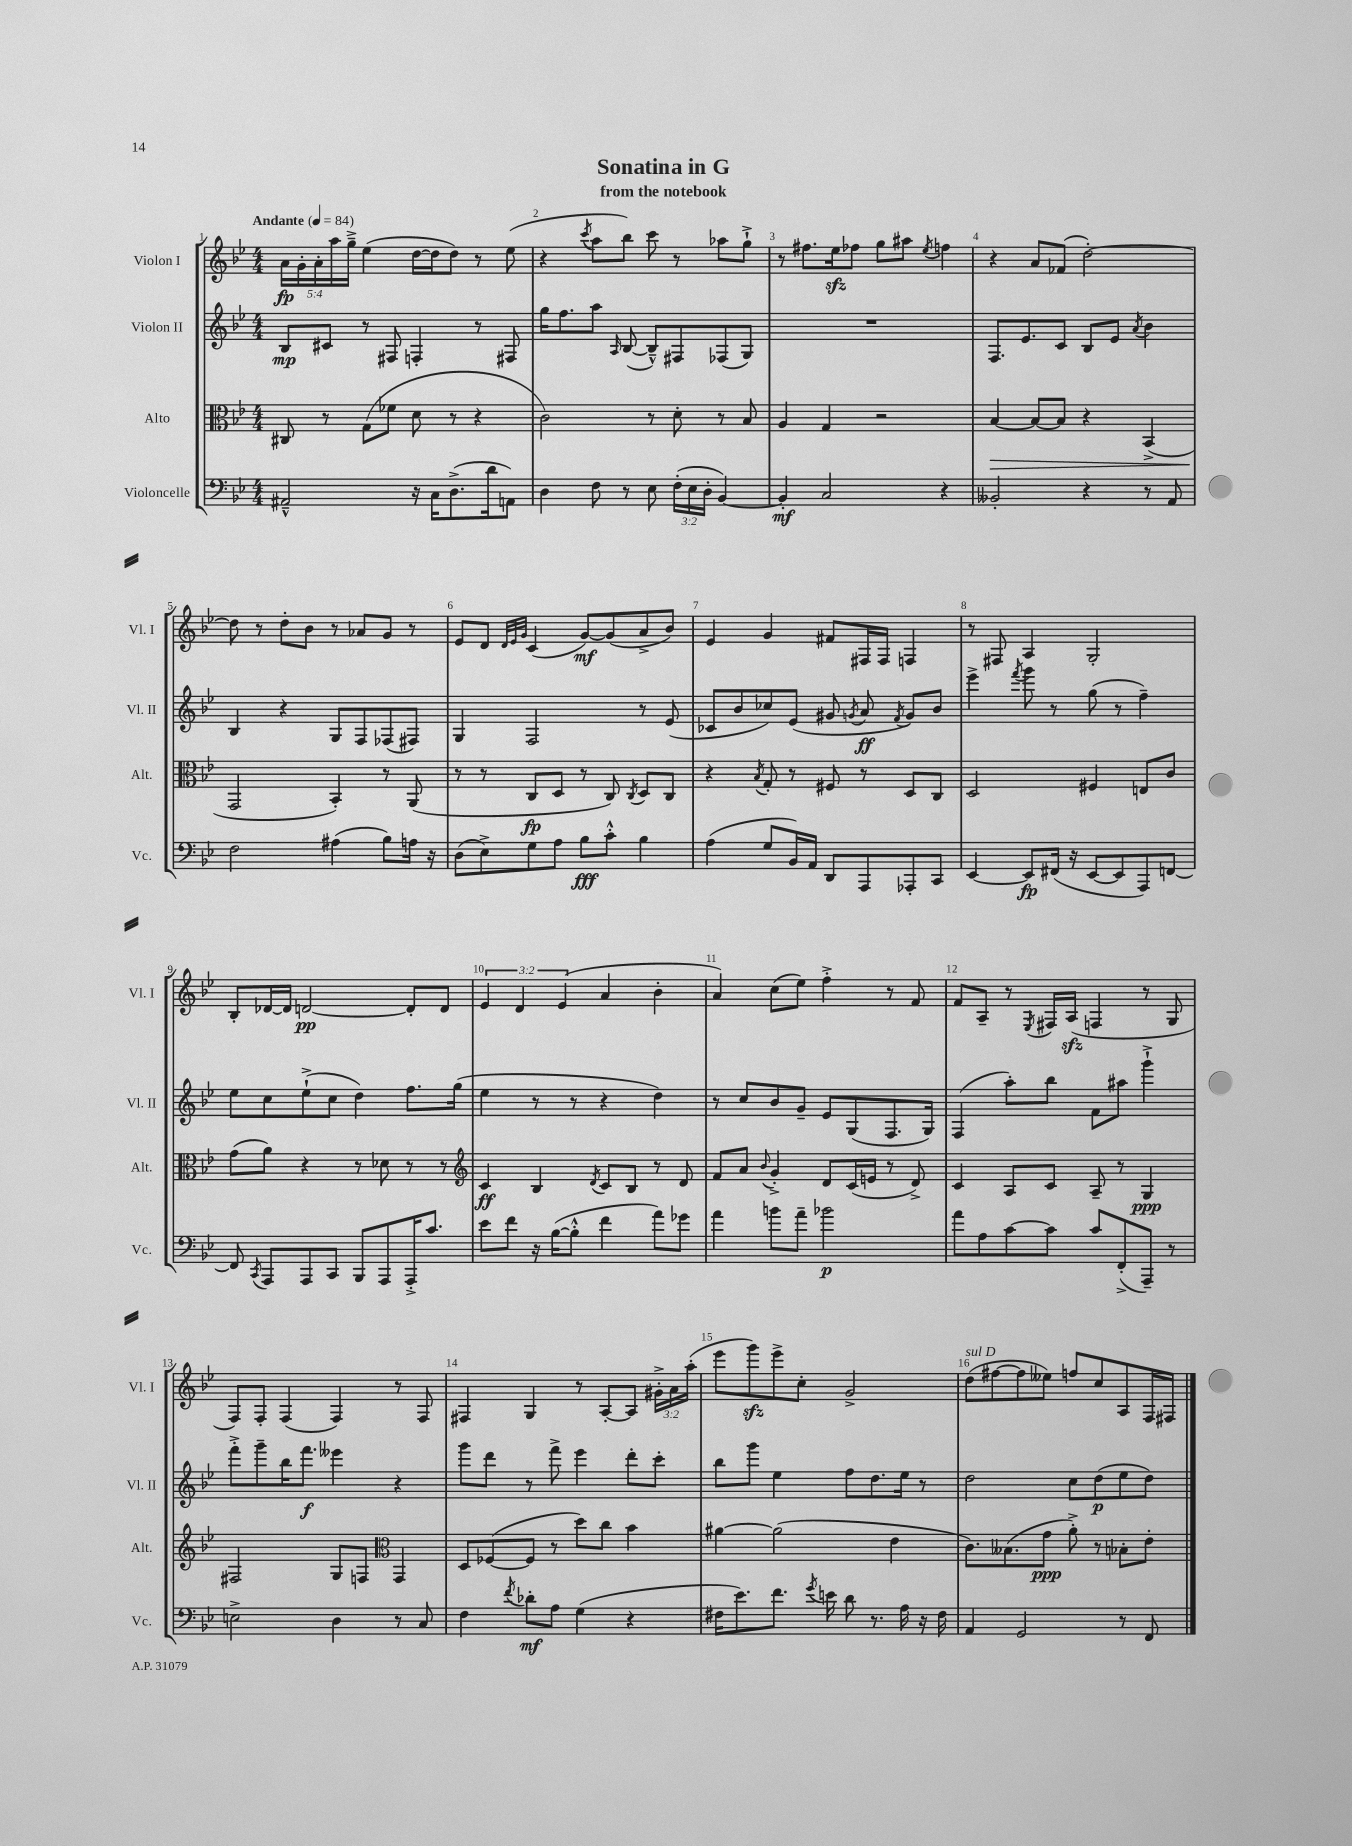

**kern	**dynam	**kern	**dynam	**kern	**dynam	**kern	**dynam
*part4	*part4	*part3	*part3	*part2	*part2	*part1	*part1
*staff4	*staff4	*staff3	*staff3	*staff2	*staff2	*staff1	*staff1
*I"Violoncelle	*	*I"Alto	*	*I"Violon II	*	*I"Violon I	*
*I'Vc.	*	*I'Alt.	*	*I'Vl. II	*	*I'Vl. I	*
*clefF4	*	*clefC3	*	*clefG2	*	*clefG2	*
*k[b-e-]	*	*k[b-e-]	*	*k[b-e-]	*	*k[b-e-]	*
*M4/4	*	*M4/4	*	*M4/4	*	*M4/4	*
*MM84	*	*MM84	*	*MM84	*	*MM84	*
=1	=1	=1	=1	=1	=1	=1	=1
!	!	!	!	!	!	!LO:TX:a:B:t=Andante	!
2AA#X~^^/	.	8C#X/	.	8B-/L	mp	20a\LL	fp
.	.	.	.	.	.	20g'\	.
.	.	.	.	.	.	20a'\	.
.	.	8r	.	8c#X/J	.	.	.
.	.	.	.	.	.	20aa\	.
.	.	.	.	.	.	20gg~^\JJ	.
.	.	(8G\L	.	8r	.	(4ee-\	.
.	.	8f-X\J	.	8F#X/	.	.	.
16r	.	8d\	.	4Fn'/	.	[16dd\LL	.
16C\KL	.	.	.	.	.	16dd\J]	.
(8.D^\	.	8r	.	.	.	8dd\J)	.
.	.	4r	.	8r	.	8r	.
16d\k	.	.	.	.	.	.	.
8AAn\J)	.	.	.	8F#X/	.	(8ee-\	.
=2	=2	=2	=2	=2	=2	=2	=2
4D\	.	2c\)	.	16gg\KL	.	4r	.
.	.	.	.	8.ff\	.	.	.
.	.	.	.	.	.	8qccc/	.
8F\	.	.	.	8aa\J	.	8aa\L	.
.	.	.	.	16qqA/	.	.	.
8r	.	.	.	([8B-/	.	8bb-\J)	.
8E-\	.	8r	.	8B-~^^/L])	.	8ccc\	.
(24F'\LL	.	8d'\	.	8F#X/	.	8r	.
24E-\	.	.	.	.	.	.	.
24D'\JJ	.	.	.	.	.	.	.
[4BB-/)	.	8r	.	(8F-X/	.	8aa-X\L	.
.	.	8B-/	.	8G/J)	.	8gg`^\J	.
=3	=3	=3	=3	=3	=3	=3	=3
4BB-'/]	mf	4A/	.	1r	.	8r	.
.	.	.	.	.	.	8.ff#X\L	.
2C/	.	4G/	.	.	.	.	.
.	.	.	.	.	.	16ee-zz\k	.
.	.	.	.	.	.	8ff-X\J	.
.	.	2r	.	.	.	8gg\L	.
.	.	.	.	.	.	8aa#X\J	.
.	.	.	.	.	.	8qee-/	.
4r	.	.	.	.	.	4ffn\	.
=4	=4	=4	=4	=4	=4	=4	=4
!	!	!	!LO:HP:b	!	!	!	!
2BB--X'/	.	[4B-/	>	8.F/L	.	4r	.
.	.	.	.	8.e-/	.	.	.
.	.	8B-/L_	.	.	.	8a/L	.
.	.	8B-/J]	.	8c/J	.	(8f-X/J	.
4r	.	4r	.	8B-/L	.	[2dd'\)	.
.	.	.	.	8e-/J	.	.	.
.	.	.	.	8qa/	.	.	.
8r	.	(4BB-^/	.	4b-\	.	.	.
8AA/	.	.	.	.	.	.	.
!!LO:LB:g=z
=5	=5	=5	=5	=5	=5	=5	=5
2F\	.	2GG/	.	4B-/	.	8dd\]	.
.	.	.	.	.	.	8r	.
.	.	.	.	4r	.	8dd'\L	.
.	.	.	.	.	.	8b-\J	.
(4A#X\	.	4BB-'/)	]	8G/L	.	8r	.
.	.	.	.	8F/	.	8a-X/L	.
8B-\L)	.	8r	.	(8F-X/	.	8g/J	.
16An\Jk	.	(8AA/	.	8F#X/J)	.	8r	.
16r	.	.	.	.	.	.	.
=6	=6	=6	=6	=6	=6	=6	=6
(8D\L	.	8r	.	4G/	.	8e-/L	.
8E-^\)	.	8r	.	.	.	8d/J	.
.	.	.	.	.	.	32qqd/LLL	.
.	.	.	.	.	.	32qqe-/	.
.	.	.	.	.	.	32qqg/JJJ	.
8G\	.	8C/L	fp	2F/	.	(4c/	.
8A\J	.	8D/J	.	.	.	.	.
8B-\L	fff	8r	.	.	.	[8g/L)	mf
8c'^^\J	.	8C/)	.	.	.	(8g/]	.
.	.	8qC/	.	.	.	.	.
4B-\	.	8D/L	.	8r	.	8a^/	.
.	.	8C/J	.	(8e-/	.	8b-/J)	.
=7	=7	=7	=7	=7	=7	=7	=7
(4A\	.	4r	.	8c-X/L	.	4e-/	.
.	.	.	.	8b-/	.	.	.
.	.	8qB-/	.	.	.	.	.
8G/L	.	8G'/	.	8cc-X/)	.	4g/	.
16BB-/L)	.	8r	.	(8e-/J	.	.	.
16AA/JJ	.	.	.	.	.	.	.
8DD/L	.	8F#X/	.	8g#X/	.	8f#X/L	.
.	.	.	.	8qgn/	.	.	.
8AAA/	.	8r	.	8a/	ff	16F#X/L	.
.	.	.	.	.	.	16F#/JJ	.
.	.	.	.	8qf/	.	.	.
8AAA-X'/	.	8D/L	.	8g/L)	.	4Fn/	.
8CC/J	.	8C/J	.	8b-/J	.	.	.
=8	=8	=8	=8	=8	=8	=8	=8
[4EE-/	.	2D/	.	4eee-^\	.	8r	.
.	.	.	.	.	.	8F#X/	.
.	.	.	.	8qfff/	.	.	.
8EE-/L]	fp	.	.	8ggg\	.	4A/	.
(16FF#X/Jk	.	.	.	8r	.	.	.
16r	.	.	.	.	.	.	.
[8EE-/L	.	4F#X/	.	(8gg\	.	2G'/	.
8EE-/]	.	.	.	8r	.	.	.
8AAA/)	.	8En/L	.	4ff~\)	.	.	.
[8FFn/J	.	8c/J	.	.	.	.	.
!!LO:LB:g=z
=9	=9	=9	=9	=9	=9	=9	=9
8FF/]	.	(8g\L	.	8ee-\L	.	8B-'/L	.
8qCC/	.	.	.	.	.	.	.
8AAA/L	.	8a\J)	.	8cc\	.	[16d-X/L	.
.	.	.	.	.	.	16d-/JJ]	.
8AAA/	.	4r	.	(8ee-`^\	.	[2dn/	pp
8CC/J	.	.	.	8cc\J	.	.	.
8BBB-/L	.	8r	.	4dd\)	.	.	.
8AAA/	.	8d-X\	.	.	.	.	.
16AAA'^/K	.	8r	.	8.ff\L	.	8d'/L]	.
8.c/J	.	.	.	.	.	.	.
.	.	8r	.	.	.	8d/J	.
.	.	.	.	(16gg\Jk	.	.	.
=10	=10	=10	=10	=10	=10	=10	=10
*	*	*clefG2	*	*	*	*	*
8e-\L	.	4c/	ff	4ee-\	.	6e-/	.
8f\J	.	.	.	.	.	.	.
.	.	.	.	.	.	6d/	.
16r	.	4B-/	.	8r	.	.	.
([16B-\KL	.	.	.	.	.	.	.
.	.	.	.	.	.	(6e-/	.
8B-'^^\J]	.	.	.	8r	.	.	.
.	.	8qd/	.	.	.	.	.
4f\	.	8c/L	.	4r	.	4a/	.
.	.	8B-/J	.	.	.	.	.
8a\L)	.	8r	.	4dd\)	.	4b-'\	.
8g-X\J	.	8d/	.	.	.	.	.
=11	=11	=11	=11	=11	=11	=11	=11
4a\	.	8f/L	.	8r	.	4a/)	.
.	.	8a/J	.	8cc/L	.	.	.
.	.	8qqb-/	.	.	.	.	.
8bn\L	.	4g'^/	.	8b-/	.	(8cc\L	.
8a~\J	.	.	.	8g~/J	.	8ee-\J)	.
2b-X\	p	8d/L	.	8e-/L	.	4ff'^\	.
.	.	(16c/L	.	(8G/	.	.	.
.	.	16en/JJ	.	.	.	.	.
.	.	8r	.	8.F/	.	8r	.
.	.	8d^/)	.	.	.	8f/	.
.	.	.	.	16G/Jk)	.	.	.
=12	=12	=12	=12	=12	=12	=12	=12
8a\L	.	4c/	.	(4F/	.	8f/L	.
8A\	.	.	.	.	.	8A~/J	.
[8c\	.	8A/L	.	8aa'\L)	.	8r	.
.	.	.	.	.	.	8qE-/	.
8c\J]	.	8c/J	.	8bb-\J	.	16F#X/LL	.
.	.	.	.	.	.	(16Azz/JJ	.
8c/L	.	8A~/	.	8f\L	.	4Fn/	.
(8FF'^/	.	8r	.	8aa#X\J	.	.	.
8AAA~/J)	.	4G/	ppp	4ggg`^\	.	8r	.
8r	.	.	.	.	.	8G/	.
!!LO:LB:g=z
=13	=13	=13	=13	=13	=13	=13	=13
2En^\	.	2F#X/	.	8fff'^\L	.	8F/L)	.
.	.	.	.	8ggg~\	.	8F'/J	.
.	.	.	.	16bb-\K	.	(4F/	.
.	.	.	.	8.fff\J	f	.	.
4D\	.	8G/L	.	4eee--X\	.	4F/)	.
.	.	8Fn/J	.	.	.	.	.
*	*	*clefC3	*	*	*	*	*
8r	.	4GG/	.	4r	.	8r	.
8C/	.	.	.	.	.	8F/	.
=14	=14	=14	=14	=14	=14	=14	=14
4F\	.	8D/L	.	8ggg\L	.	4F#X/	.
.	.	([8F-X/	.	8ddd\J	.	.	.
8qf/	.	.	.	.	.	.	.
8d-X'\L	mf	8F-/J]	.	8r	.	4G/	.
8A\J	.	8r	.	8fff^\	.	.	.
(4G\	.	8dd\L)	.	4eee-\	.	8r	.
.	.	8cc\J	.	.	.	[8A'/L	.
4r	.	4b-\	.	8ddd'\L	.	8A/J]	.
.	.	.	.	8ccc'\J	.	24g#X'^\LL	.
.	.	.	.	.	.	24a\	.
.	.	.	.	.	.	(24aa'\JJ	.
=15	=15	=15	=15	=15	=15	=15	=15
16F#X\KL	.	[4a#X\	.	8bb-\L	.	8eee-\L	.
8.e-\)	.	.	.	.	.	.	.
.	.	.	.	8ggg\J	.	8gggzz\)	.
8.f\J	.	(2a#\]	.	4ee-\	.	8eee-^\	.
.	.	.	.	.	.	8cc'\J	.
8qg/	.	.	.	.	.	.	.
16en\	.	.	.	.	.	.	.
8d\	.	.	.	8ff\L	.	2g^/	.
8.r	.	.	.	8.dd\	.	.	.
.	.	4e-\	.	.	.	.	.
16A\	.	.	.	16ee-\Jk	.	.	.
16r	.	.	.	8r	.	.	.
16F#\	.	.	.	.	.	.	.
=16	=16	=16	=16	=16	=16	=16	=16
!	!	!	!	!	!	!LO:TX:a:i:t=sul D	!
4AA/	.	8.c\L)	.	2dd\	.	(8dd\L	.
.	.	.	.	.	.	[8ff#X\	.
.	.	(8.B--X\	.	.	.	.	.
2GG/	.	.	.	.	.	8ff#\]	.
.	.	8g\J	ppp	.	.	8ee--X\J)	.
.	.	8a'^\)	.	8cc\L	.	8ffn/L	.
.	.	8r	.	(8dd\	p	8cc/	.
8r	.	8B-X'\L	.	8ee-\	.	8A/	.
8FF/	.	8e-'\J	.	8dd\J)	.	16F/L	.
.	.	.	.	.	.	16F#X/JJ	.
==	==	==	==	==	==	==	==
*-	*-	*-	*-	*-	*-	*-	*-
